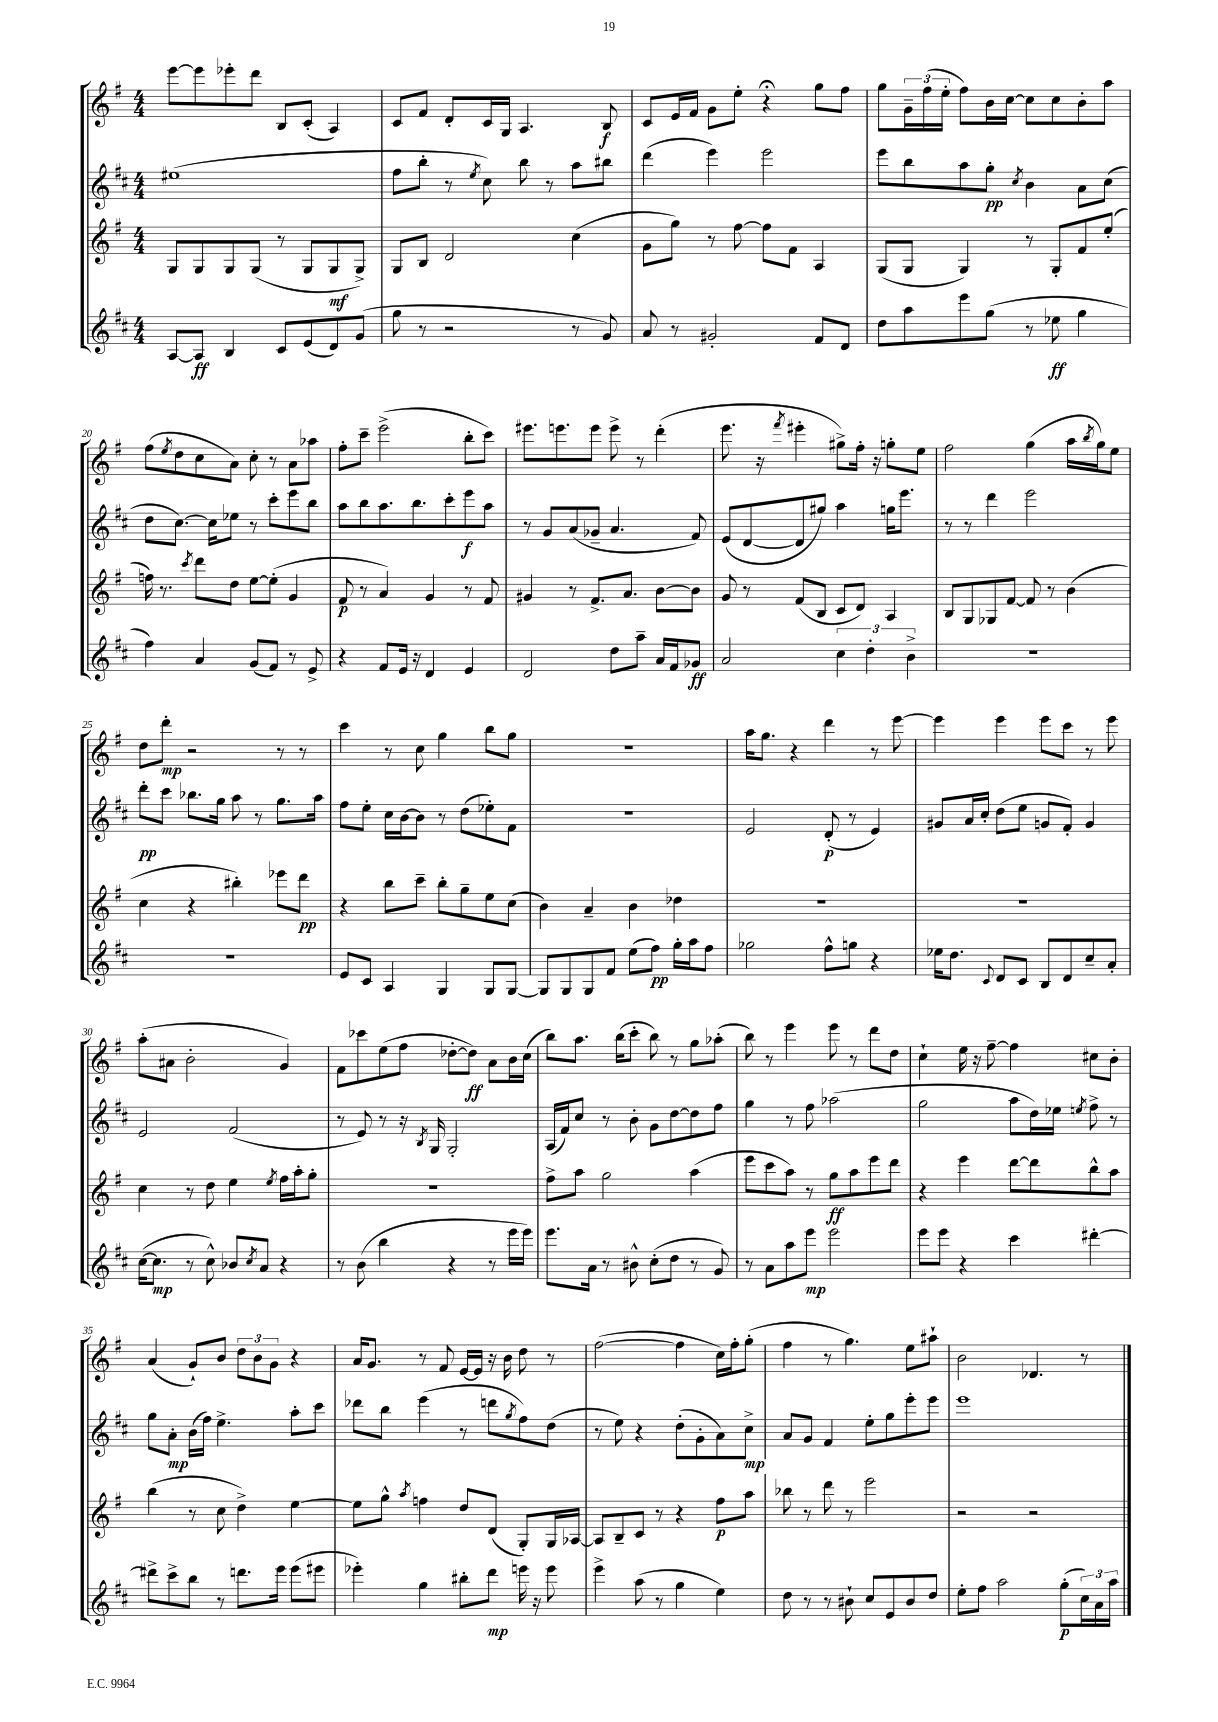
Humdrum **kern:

**kern	**dynam	**kern	**dynam	**kern	**dynam	**kern	**dynam
*part4	*part4	*part3	*part3	*part2	*part2	*part1	*part1
*staff4	*staff4	*staff3	*staff3	*staff2	*staff2	*staff1	*staff1
*clefG2	*	*clefG2	*	*clefG2	*	*clefG2	*
*k[f#c#]	*	*k[f#]	*	*k[f#c#]	*	*k[f#]	*
*M4/4	*	*M4/4	*	*M4/4	*	*M4/4	*
=16	=16	=16	=16	=16	=16	=16	=16
[8A/L	.	8G/L	.	(1ee#X	.	[8eee\L	.
8A/J]	ff	8G/	.	.	.	8eee\]	.
4B/	.	8G/	.	.	.	8eee-X'\	.
.	.	(8G/J	.	.	.	8ddd\J	.
8c#/L	.	8r	.	.	.	8B/L	.
(8e/	.	8G/L	.	.	.	(8c'/J	.
8d/)	.	8G/	mf	.	.	4A/)	.
(8g/J	.	8G^/J)	.	.	.	.	.
=17	=17	=17	=17	=17	=17	=17	=17
8gg\	.	8G/L	.	8ff#\L	.	8c/L	.
8r	.	8B/J	.	8bb'\J	.	8f#/J	.
2r	.	2d/	.	8r	.	8d'/L	.
.	.	.	.	8qee/	.	.	.
.	.	.	.	8cc#\)	.	16c/L	.
.	.	.	.	.	.	16G/JJ	.
.	.	.	.	8bb\	.	4.A/	.
.	.	.	.	8r	.	.	.
8r	.	(4cc\	.	8aa\L	.	.	.
8g/)	.	.	.	8bb#X\J	.	8B/	f
=18	=18	=18	=18	=18	=18	=18	=18
8a/	.	8g\L	.	(4ddd\	.	8c/L	.
8r	.	8gg\J)	.	.	.	16e/L	.
.	.	.	.	.	.	16f#/JJ	.
2g#X'/	.	8r	.	4eee\)	.	8g\L	.
.	.	[8ff#\	.	.	.	8ee'\J	.
.	.	8ff#\L]	.	2eee\	.	4r;<	.
.	.	8f#\J	.	.	.	.	.
8f#/L	.	4A/	.	.	.	8gg\L	.
8d/J	.	.	.	.	.	8ff#\J	.
=19	=19	=19	=19	=19	=19	=19	=19
8dd\L	.	(8G/L	.	8eee\L	.	8gg\L	.
8aa\	.	8G/J	.	8bb\	.	24g~\L	.
.	.	.	.	.	.	(24ff#\	.
.	.	.	.	.	.	24ee'\JJ	.
8eee\	.	4G/)	.	8aa\	.	8ff#\L)	.
(8gg\J	.	.	.	8gg'\J	pp	16b\L	.
.	.	.	.	.	.	[16cc\JJ	.
.	.	.	.	8qcc#/	.	.	.
8r	.	8r	.	4b\	.	8cc\L]	.
8ee-X\	ff	8G'/L	.	.	.	8cc\	.
4gg\	.	8f#/	.	8a\L	.	8b'\	.
.	.	(8ee'/J	.	(8cc#\J	.	8aa\J	.
!!LO:LB:g=z
=20	=20	=20	=20	=20	=20	=20	=20
4ff#\)	.	16ffn\)	.	8dd\L	.	(8ff#\L	.
.	.	8.r	.	.	.	.	.
.	.	.	.	.	.	8qee/	.
.	.	.	.	[8.cc#\J)	.	8dd\	.
.	.	8qccc/	.	.	.	.	.
4a/	.	8ddd\L	.	.	.	8cc\	.
.	.	.	.	16cc#\KL]	.	.	.
.	.	8dd\J	.	8ee-X\J	.	8a\J)	.
(8g/L	.	[8ee\L	.	8r	.	8cc'\	.
8f#/J)	.	(8ee'\J]	.	8ccc#'\L	.	8r	.
8r	.	4g/	.	8eee\	.	8a\L	.
8e^/	.	.	.	8bb\J	.	8aa-X\J	.
=21	=21	=21	=21	=21	=21	=21	=21
4r	.	8f#/	p	8aa\L	.	8ff#'\L	.
.	.	8r	.	8bb\	.	8ccc~\J	.
8f#/L	.	4a/)	.	8.aa\	.	(2eee^\	.
16e/Jk	.	.	.	.	.	.	.
16r	.	.	.	8.bb\	.	.	.
4d/	.	4g/	.	.	.	.	.
.	.	.	.	8ccc#'\	.	.	.
4e/	.	8r	.	8eee\	f	8bb'\L	.
.	.	8f#/	.	8aa\J	.	8ccc\J)	.
=22	=22	=22	=22	=22	=22	=22	=22
2d/	.	4g#X/	.	8r	.	8.eee#X\L	.
.	.	.	.	8g/L	.	.	.
.	.	.	.	.	.	8.eeen\	.
.	.	8r	.	(8a/	.	.	.
.	.	8.f#^/L	.	8g-X~/J	.	8eee\J	.
8dd\L	.	.	.	4.a/	.	8eee^\	.
.	.	8.a/J	.	.	.	.	.
8aa~\J	.	.	.	.	.	8r	.
16a/LL	.	[8b\L	.	.	.	(4ddd'\	.
16f#/J	.	.	.	.	.	.	.
8g-X/J	ff	8b\J]	.	8f#/)	.	.	.
=23	=23	=23	=23	=23	=23	=23	=23
2a/	.	8g/	.	(8e/L	.	8.eee\	.
.	.	8r	.	[8d/	.	.	.
.	.	.	.	.	.	16r	.
.	.	.	.	.	.	8qfff#/	.
.	.	(8f#/L	.	8d/]	.	4eee#X'\	.
.	.	8B/J	.	8gg#X/J)	.	.	.
6cc#\	.	8c/L	.	4aa\	.	8gg#X^\L)	.
.	.	8d/J)	.	.	.	16ff#'\Jk	.
6dd'\	.	.	.	.	.	.	.
.	.	.	.	.	.	16r	.
.	.	4A/	.	16ggn\KL	.	8ggn'\L	.
.	.	.	.	8.eee\J	.	.	.
6b^\	.	.	.	.	.	.	.
.	.	.	.	.	.	8ee\J	.
=24	=24	=24	=24	=24	=24	=24	=24
1r	.	8B/L	.	8r	.	2ff#\	.
.	.	8G/	.	8r	.	.	.
.	.	8G-X/	.	4ddd\	.	.	.
.	.	[8f#/J	.	.	.	.	.
.	.	8f#/]	.	2eee\	.	(4gg\	.
.	.	8r	.	.	.	.	.
.	.	(4b\	.	.	.	16aa\LL	.
.	.	.	.	.	.	8qbb/	.
.	.	.	.	.	.	16gg\J)	.
.	.	.	.	.	.	8ee\J	.
!!LO:LB:g=z
=25	=25	=25	=25	=25	=25	=25	=25
1r	.	4cc\	.	8ddd'\L	pp	8dd\L	.
.	.	.	.	8ccc#\J	.	8ddd'\J	mp
.	.	4r	.	8.bb-X\L	.	2r	.
.	.	.	.	16gg\Jk	.	.	.
.	.	4bb#X'\)	.	8aa\	.	.	.
.	.	.	.	8r	.	.	.
.	.	8eee-X\L	.	8.gg\L	.	8r	.
.	.	8ddd\J	pp	.	.	8r	.
.	.	.	.	16aa\Jk	.	.	.
=26	=26	=26	=26	=26	=26	=26	=26
8e/L	.	4r	.	8ff#\L	.	4ccc\	.
8c#/J	.	.	.	8ee'\J	.	.	.
4A/	.	8bb\L	.	16cc#\LL	.	8r	.
.	.	.	.	[16b\J	.	.	.
.	.	8ccc~\J	.	8b\J]	.	8cc\	.
4G/	.	8bb'\L	.	8r	.	4gg\	.
.	.	8gg~\	.	(8dd\L	.	.	.
8G/L	.	8ee\	.	8ee-X'\)	.	8bb\L	.
[8G/J	.	(8cc\J	.	8f#\J	.	8gg\J	.
=27	=27	=27	=27	=27	=27	=27	=27
8G/L]	.	4b\)	.	1r	.	1r	.
8G/	.	.	.	.	.	.	.
8G/	.	4a~/	.	.	.	.	.
8f#/J	.	.	.	.	.	.	.
(8ee\L	.	4b\	.	.	.	.	.
8ff#\J)	pp	.	.	.	.	.	.
16gg'\LL	.	4dd-X\	.	.	.	.	.
16aa\J	.	.	.	.	.	.	.
8ff#\J	.	.	.	.	.	.	.
=28	=28	=28	=28	=28	=28	=28	=28
2gg-X\	.	1r	.	2e/	.	16aa\KL	.
.	.	.	.	.	.	8.gg\J	.
.	.	.	.	.	.	4r	.
8ff#^^\L	.	.	.	(8d'/	p	4ddd\	.
8ggn\J	.	.	.	8r	.	.	.
4r	.	.	.	4e/)	.	8r	.
.	.	.	.	.	.	[8eee\	.
=29	=29	=29	=29	=29	=29	=29	=29
16ee-X\KL	.	1r	.	8g#X/L	.	4eee\]	.
8.dd\J	.	.	.	.	.	.	.
.	.	.	.	16a/L	.	.	.
.	.	.	.	16cc#'/JJ	.	.	.
8qqc#/	.	.	.	.	.	.	.
8d/L	.	.	.	(8dd\L	.	4eee\	.
8c#/J	.	.	.	8ee\J	.	.	.
8B/L	.	.	.	8gn/L	.	8eee\L	.
8d/	.	.	.	8f#'/J)	.	8ccc\J	.
8cc#~/	.	.	.	4g/	.	8r	.
8a'/J	.	.	.	.	.	8eee\	.
!!LO:LB:g=z
=30	=30	=30	=30	=30	=30	=30	=30
([16cc#\KL	.	4cc\	.	2e/	.	(8aa'\L	.
8.cc#\J]	mp	.	.	.	.	.	.
.	.	.	.	.	.	8a#X\J	.
8r	.	8r	.	.	.	2b'\	.
8cc#^^\)	.	8dd\	.	.	.	.	.
8b-X/L	.	4ee\	.	(2f#/	.	.	.
8qcc#/	.	.	.	.	.	.	.
8a/J	.	.	.	.	.	.	.
.	.	8qee/	.	.	.	.	.
4r	.	16ff#\LL	.	.	.	4g/)	.
.	.	16aa'\J	.	.	.	.	.
.	.	8gg'\J	.	.	.	.	.
=31	=31	=31	=31	=31	=31	=31	=31
8r	.	1r	.	8r	.	8f#\L	.
(8b\	.	.	.	8e/)	.	8ccc-X\	.
4bb\	.	.	.	8r	.	(8ee\	.
.	.	.	.	16r	.	8ff#\J	.
.	.	.	.	8qB/	.	.	.
.	.	.	.	16G/	.	.	.
4r	.	.	.	2G'/	.	[8dd-X'\L	.
.	.	.	.	.	.	8dd-\J])	ff
8r	.	.	.	.	.	8a\L	.
16eee\LL	.	.	.	.	.	16b\L	.
16eee\JJ)	.	.	.	.	.	(16cc\JJ	.
=32	=32	=32	=32	=32	=32	=32	=32
8.eee\L	.	8ff#^\L	.	(16A/LL	.	8bb\L)	.
.	.	.	.	16f#/J)	.	.	.
.	.	8aa\J	.	8cc#/J	.	8.aa\J	.
16a\Jk	.	.	.	.	.	.	.
8r	.	2gg\	.	8r	.	.	.
.	.	.	.	.	.	(16bb\KL	.
8b#X^^\	.	.	.	8b'\	.	8ccc'\J	.
(8cc#'\L	.	.	.	8g\L	.	8bb\)	.
8dd\J	.	.	.	[8dd\	.	8r	.
8r	.	(4aa\	.	8dd\]	.	8gg\L	.
8g/)	.	.	.	8ff#\J	.	(8aa-X'\J	.
=33	=33	=33	=33	=33	=33	=33	=33
8r	.	8eee\L	.	4gg\	.	8bb\)	.
8a\L	.	8ccc\	.	.	.	8r	.
8aa\	.	8aa\J)	.	8r	.	4eee\	.
8eee\J	mp	8r	.	8ff#\	.	.	.
2eee\	.	8gg\L	ff	(2aa-X\	.	8eee\	.
.	.	8aa\	.	.	.	8r	.
.	.	8eee\	.	.	.	8ddd\L	.
.	.	8ddd\J	.	.	.	8dd\J	.
=34	=34	=34	=34	=34	=34	=34	=34
8eee\L	.	4r	.	2gg\	.	4cc`\	.
8eee\J	.	.	.	.	.	.	.
4r	.	4eee\	.	.	.	16ee\	.
.	.	.	.	.	.	16r	.
.	.	.	.	.	.	[8ff#~\	.
4ccc#\	.	[8ddd\L	.	8aa\L	.	4ff#\]	.
.	.	8ddd\]	.	16dd\L)	.	.	.
.	.	.	.	16ee-X\JJ	.	.	.
.	.	.	.	8qeen/	.	.	.
[4ddd#X'\	.	8bb^^\	.	8ff#^\	.	8cc#X\L	.
.	.	8aa\J	.	8r	.	8b'\J	.
!!LO:LB:g=z
=35	=35	=35	=35	=35	=35	=35	=35
8ddd#X^\L]	.	(4bb\	.	8gg\L	.	(4a/	.
8ccc#^\	.	.	.	8a'\J	mp	.	.
8bb\J	.	8r	.	(16b\LL	.	8g`/L)	.
.	.	.	.	16ff#\JJ)	.	.	.
8r	.	8cc\	.	4.ee^\	.	8b/J	.
8.dddn\L	.	4dd^\)	.	.	.	12dd\L	.
.	.	.	.	.	.	12b\	.
.	.	.	.	.	.	12g\J	.
16eee\Jk	.	.	.	.	.	.	.
(8eee\L	.	[4ee\	.	8aa'\L	.	4r	.
8eee#X\J	.	.	.	8ccc#\J	.	.	.
=36	=36	=36	=36	=36	=36	=36	=36
4eee-X'\)	.	8ee\L]	.	8ddd-X\L	.	16a/KL	.
.	.	.	.	.	.	8.g/J	.
.	.	8gg^^\J	.	8bb\J	.	.	.
.	.	8qaa/	.	.	.	.	.
4gg\	.	4ffn\	.	(4eee\	.	8r	.
.	.	.	.	.	.	8f#/	.
8bb#X'\L	.	8dd/L	.	8r	.	[16e/LL	.
.	.	.	.	.	.	16e/JJ]	.
8ddd\J	mp	(8d/J	.	8dddn\L	.	16r	.
.	.	.	.	.	.	16b\	.
.	.	.	.	8qgg/	.	.	.
16eeen\	.	8G'/L)	.	8ff#\)	.	8dd\	.
16r	.	.	.	.	.	.	.
8eee\	.	16G/L	.	(8dd\J	.	8r	.
.	.	[16A-X/JJ	.	.	.	.	.
=37	=37	=37	=37	=37	=37	=37	=37
4eee^\	.	8A-/L]	.	8r	.	([2ff#\	.
.	.	8B~/	.	8ee\)	.	.	.
(8aa\	.	8c/J	.	4r	.	.	.
8r	.	8r	.	.	.	.	.
4gg\	.	4r	.	(8dd'\L	.	4ff#\]	.
.	.	.	.	8g'\	.	.	.
4ee\)	.	8ff#\L	p	8a\)	.	16cc\LL)	.
.	.	.	.	.	.	16ff#'\J	.
.	.	8aa\J	.	8cc#^\J	mp	(8gg'\J	.
=38	=38	=38	=38	=38	=38	=38	=38
8dd\	.	8bb-X\	.	8a/L	.	4ff#\	.
8r	.	8r	.	8g/J	.	.	.
8r	.	8ddd\	.	4f#/	.	8r	.
8b#X`\	.	8r	.	.	.	4.gg\)	.
8cc#/L	.	2eee\	.	8ee'\L	.	.	.
8e/	.	.	.	8gg\	.	.	.
8b#/	.	.	.	8eee'\	.	8ee\L	.
8dd/J	.	.	.	8eee\J	.	8aa#X`\J	.
=39	=39	=39	=39	=39	=39	=39	=39
8ee'\L	.	2r	.	1eee	.	2b\	.
8ff#\J	.	.	.	.	.	.	.
2aa\	.	.	.	.	.	.	.
.	.	2r	.	.	.	4.d-X/	.
(8gg'\L	p	.	.	.	.	.	.
24cc#\L)	.	.	.	.	.	8r	.
24a\	.	.	.	.	.	.	.
24aa\JJ	.	.	.	.	.	.	.
==	==	==	==	==	==	==	==
*-	*-	*-	*-	*-	*-	*-	*-
